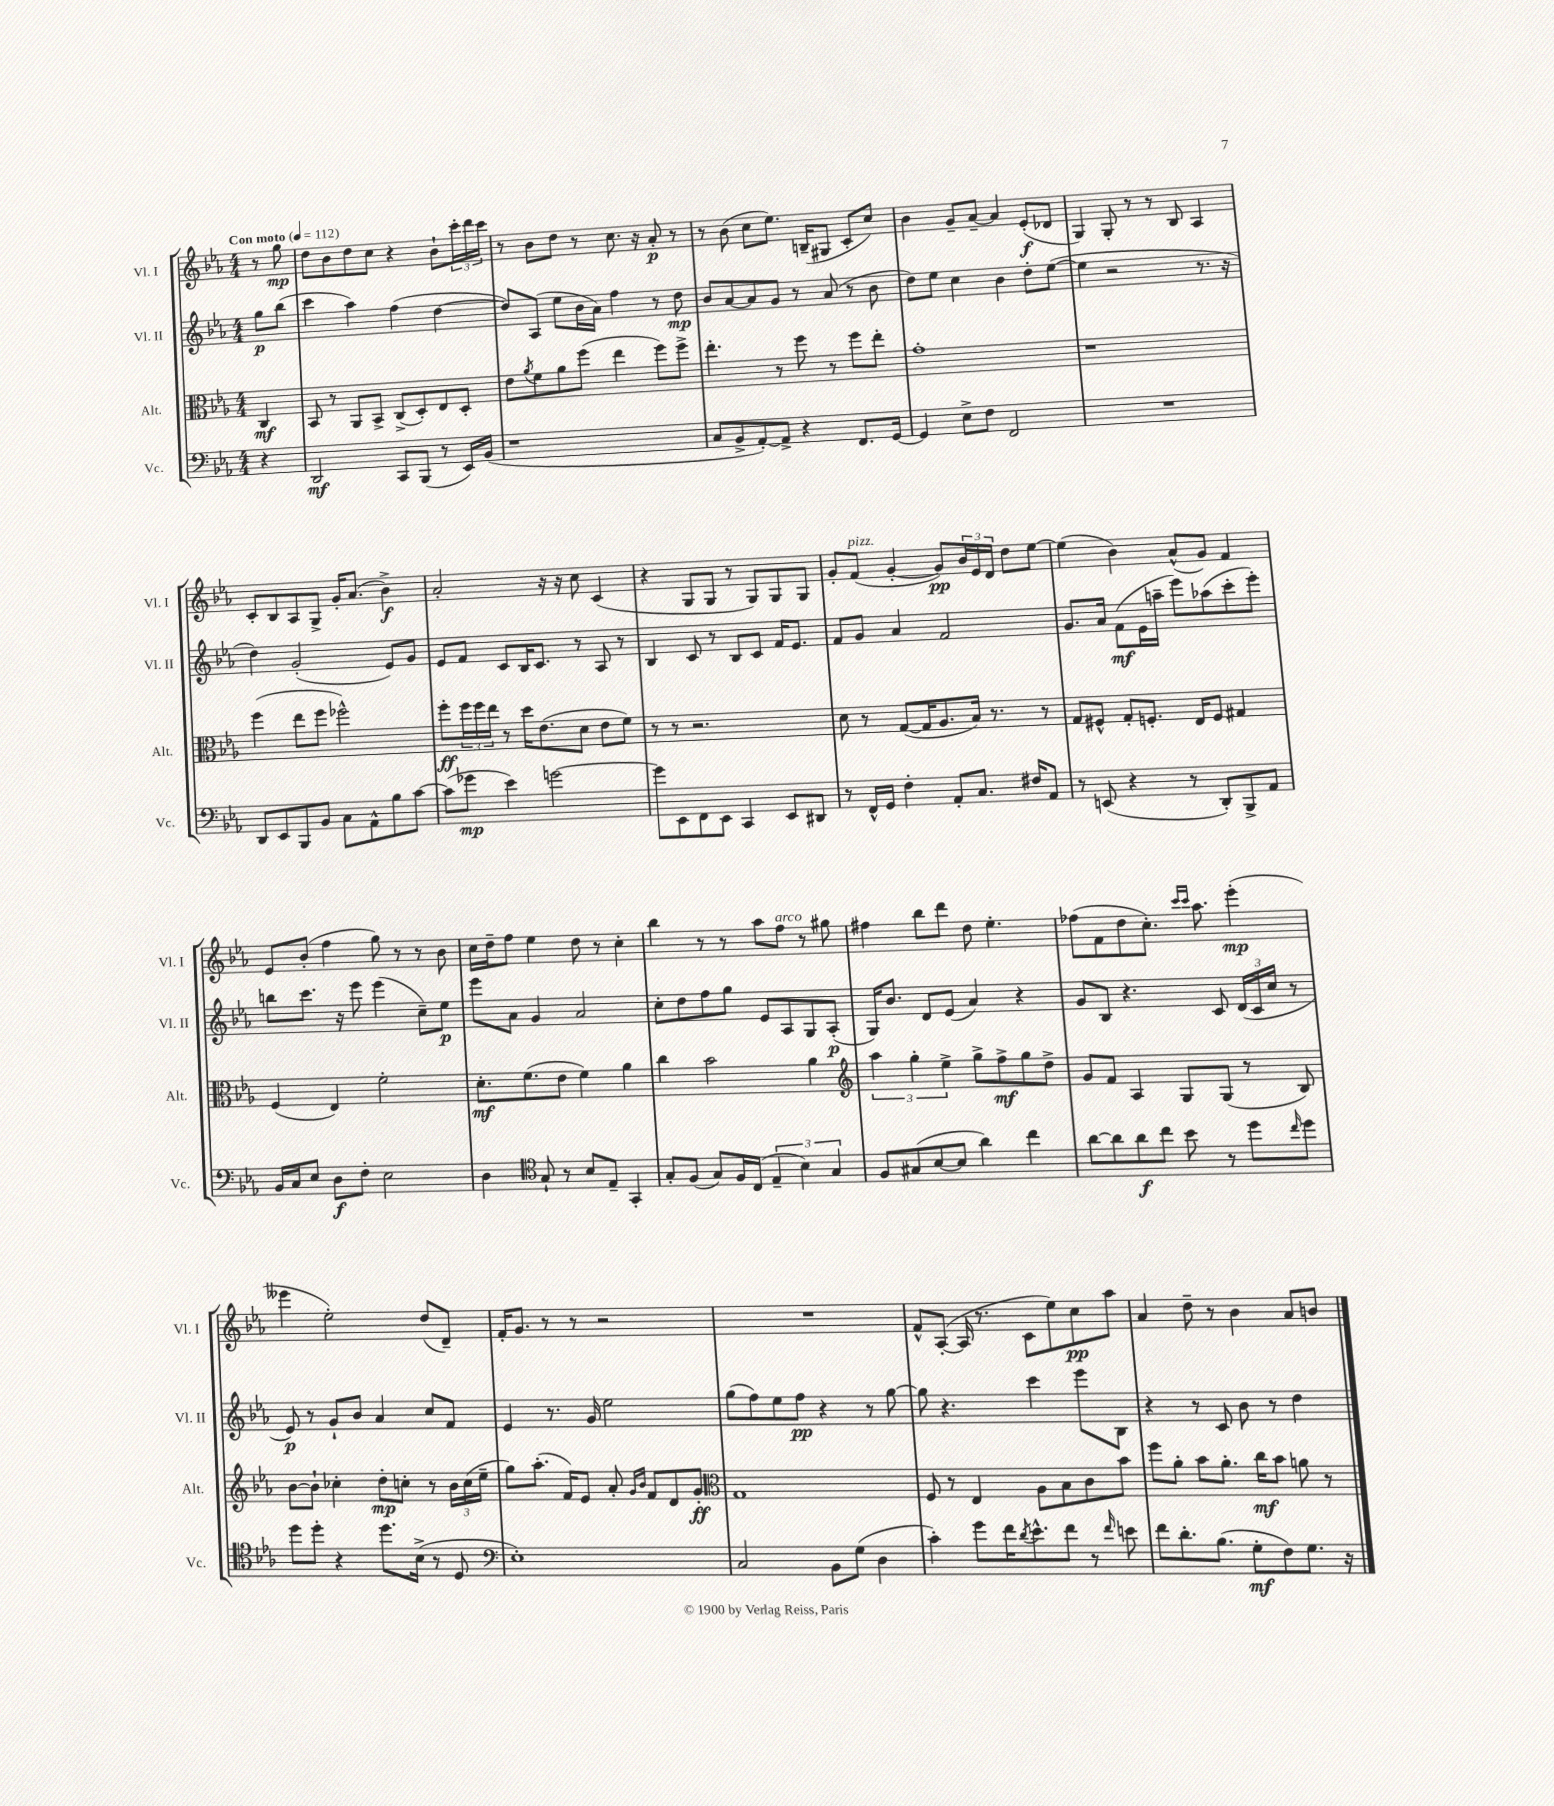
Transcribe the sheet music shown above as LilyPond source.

<<
\new StaffGroup <<
\new Staff = "s0" \with { instrumentName = "Vl. I" shortInstrumentName = "Vl. I" } {
    \clef treble \key ees \major \numericTimeSignature \time 4/4 \partial 4 \tempo "Con moto" 4 = 112
    r8 g''8\mp |
    d''8 bes'8 d''8 c''8 r4 bes'8-! \tuplet 3/2 { c'''16-. d'''16 c'''16 } |
    r8 bes'8 d''8 r8 c''8. r16 aes'8-.\p r8 |
    r8 bes'8( c''8 ees''8.) b16--( gis8 c'8-. c''8) |
    bes'4 g'8-- aes'8~-- aes'4 ees'8-.\f( des'8 |
    g4) g8-. r8 r8 bes8 aes4 |
    c'8-. bes8 aes8 g8-> g'16-. aes'8.( bes'4->\f) |
    aes'2-. r16 r16 c''8 c'4( |
    r4 g8 g8 r8 g8) g8 g8 |
    g'8-. f'8^\markup { \italic "pizz." }( g'4~-. g'8\pp) \tuplet 3/2 { bes'16 ees'16 d'16 } d''8 ees''8~ |
    ees''4( bes'4) aes'8-^( g'8) f'4 |
    ees'8 bes'8-.( f''4 g''8) r8 r8 bes'8 |
    c''16 d''16-- f''8 ees''4 d''8 r8 c''4-. |
    bes''4 r8 r8 aes''8 f''8^\markup { \italic "arco" } r8 gis''8 |
    fis''4 bes''8 d'''8 d''8 ees''4.-. |
    fes''8( f'8 d''8 c''8.-.) \grace { c'''16 c'''16 } aes''8. ees'''4-.\mp( |
    eeses'''4 ees''2-.) d''8( d'8--) |
    f'16-. g'8. r8 r8 r2 |
    R1 |
    f'8-^ aes8~-.( aes16 r8. c'8 ees''8) c''8\pp aes''8 |
    aes'4 d''8-- r8 bes'4 aes'8 b'8 \bar "|." |
}
\new Staff = "s1" \with { instrumentName = "Vl. II" shortInstrumentName = "Vl. II" } {
    \clef treble \key ees \major \numericTimeSignature \time 4/4 \partial 4
    g''8\p bes''8( |
    c'''4 aes''4) f''4( d''4~ |
    d''8) aes8( ees''8 bes'16 aes'16) f''4 r8 d''8\mp |
    bes'8 aes'8~ aes'8 g'8 r8 aes'8( r8 bes'8 |
    d''8) ees''8 c''4 bes'4 d''8-. ees''8~( |
    ees''4 r2 r8. r16 |
    d''4) g'2-.( ees'8) g'8 |
    ees'8 f'8 c'8 bes16 c'8. r8 aes8 r8 |
    bes4 c'8 r8 bes8 c'8 f'16 ees'8. |
    f'8 g'8 aes'4 f'2 |
    g'8. aes'16 f'8\mf( ees'16 a''16-- ees'''8) aes''8( c'''8-. ees'''8-.) |
    b''8 c'''8. r16 ees'''8 ees'''4( c''8--) ees''8\p |
    ees'''8 aes'8 g'4 aes'2 |
    c''8-. d''8 f''8 g''8 ees'8 aes8 g8 aes8-.\p( |
    g16) bes'8. d'8 ees'8( aes'4) r4 |
    g'8 bes8 r4. c'8 \tuplet 3/2 { d'16( c'16 c''16 } r8 |
    ees'8\p) r8 g'8-! bes'8 aes'4 c''8 f'8 |
    ees'4 r8. g'16 ees''2 |
    g''8( f''8) ees''8 f''8\pp r4 r8 g''8~ |
    g''8 r4. c'''4 ees'''8 bes8 |
    r4 r8 c'8 bes'8 r8 d''4 \bar "|." |
}
\new Staff = "s2" \with { instrumentName = "Alt." shortInstrumentName = "Alt." } {
    \clef alto \key ees \major \numericTimeSignature \time 4/4 \partial 4
    c4\mf |
    bes,8 r8 aes,8 bes,8-> c8->( d8-.) ees8 d8-. |
    ees'8 \acciaccatura { aes'8 } f'8 aes'8 f''8( ees''4 f''8) f''8-> |
    ees''4.-. r8 f''8 r8 f''8 ees''8-. |
    g'1-. |
    r1 |
    f''4( ees''8 f''8 fes''2-^) |
    f''8-.\ff \tuplet 3/2 { f''16 f''16 ees''16 } r8 d''16 ees'8.( d'8 ees'8 f'8) |
    r8 r8 r2. |
    d'8 r8 g8~( g16 aes8. bes16) r8. r8 |
    g8 fis8-^ g8-. f8.-. ees16 f8 gis4 |
    f4( ees4) f'2-. |
    d'8.-.\mf f'8.( ees'8 f'4) aes'4 |
    c''4 bes'2 aes'4 |
    \clef treble \tuplet 3/2 { aes''4 g''4-. ees''4-> } g''8-> f''8->\mf g''8 d''8-> |
    g'8 f'8 aes4 g8 g8( r8 bes8) |
    bes'8~ bes'8-! ces''4-. d''8-.\mp c''8-. r8 \tuplet 3/2 { bes'16 c''16( ees''16-- } |
    g''8) aes''8.-.( f'16) ees'8 aes'8-. \grace { g'16 bes'16 } f'8 d'8 g'8-.\ff |
    \clef alto g1 |
    f8 r8 ees4 aes8 bes8 c'8 bes'8 |
    f''8 aes'8-. bes'8 aes'8.-. c''16\mf bes'8 a'8 r8 \bar "|." |
}
\new Staff = "s3" \with { instrumentName = "Vc." shortInstrumentName = "Vc." } {
    \clef bass \key ees \major \numericTimeSignature \time 4/4 \partial 4
    r4 |
    d,2\mf c,8 bes,,8( r8 ees,16) bes,16( |
    r1 |
    c8 bes,8-> aes,8~-.) aes,8-> r4 f,8. g,16~ |
    g,4 ees8-> f8 f,2 |
    R1 |
    d,8 ees,8 bes,,8 bes,8 c8 aes,8-^ bes8 c'8~ |
    c'8( ges'8\mp ees'4) g'2~ |
    g'8 ees,8 f,8 ees,8 c,4 ees,8 dis,8 |
    r8 f,16-^ g,16 f4-. aes,8-. c8. fis16 aes,8 |
    r8 e,8( r4 r8 d,8-.) bes,,8-> aes,8 |
    bes,16 c16 ees8 d8\f f8-. ees2 |
    d4 \clef tenor g8-! r8 bes8 ees8-- g,4-. |
    g8-. f8( g8) f16 c16( \tuplet 3/2 { ees4-- bes4) g4 } |
    f8 gis8( bes8~ bes8 aes'4) c''4 |
    aes'8~ aes'8 aes'8\f c''8 bes'8 r8 d''8 \grace { c''16 } d''8 |
    d''8 d''8-. r4 d''8. bes16->( r8 d8 |
    \clef bass ees1-.) |
    c2 bes,8 g8( d4 |
    c'4-.) g'8 f'16 \acciaccatura { d'8 } ees'8.-^ f'8 r8 \grace { f'16 } e'8 |
    f'8 d'8.-. bes8.( g8-.\mf f8) g8. r16 \bar "|." |
}
>>
>>
\layout { \context { \Score \remove "Bar_number_engraver" } }
